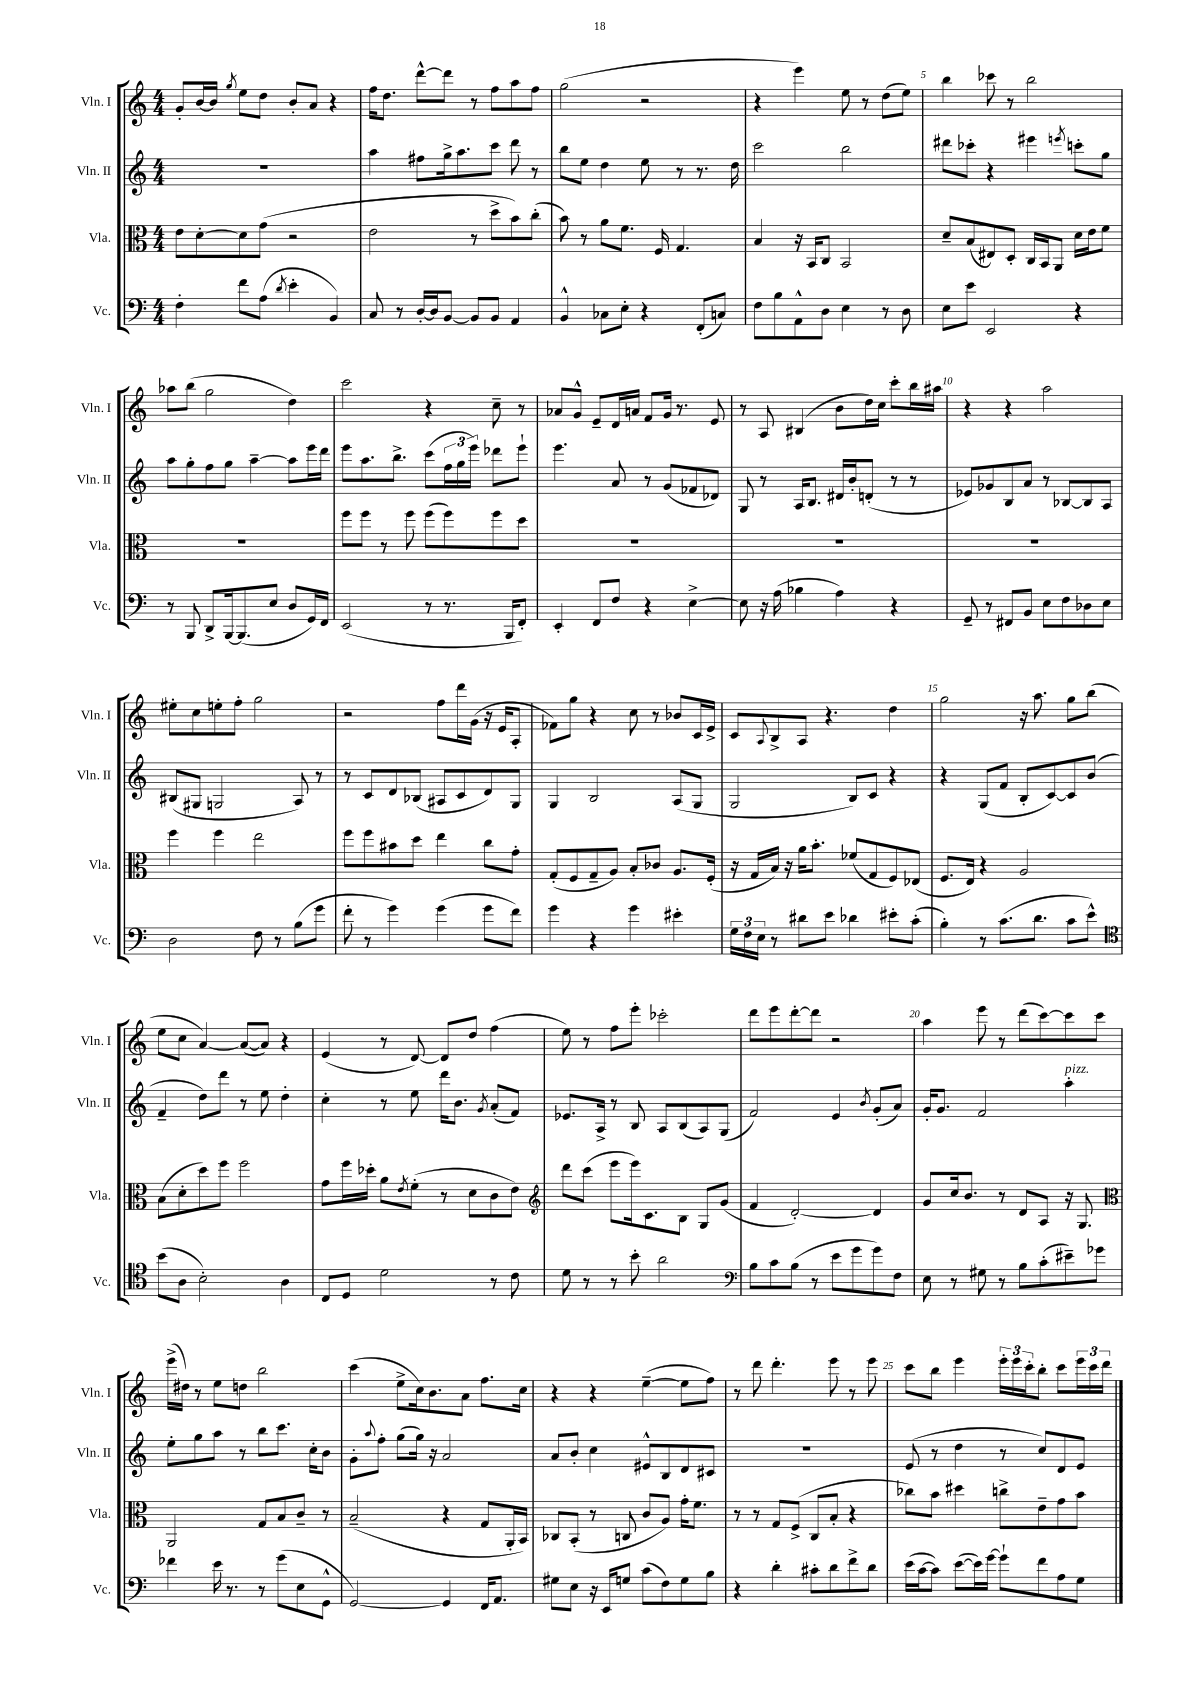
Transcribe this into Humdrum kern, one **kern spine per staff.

**kern	**kern	**kern	**kern
*staff4	*staff3	*staff2	*staff1
*clefF4	*clefC3	*clefG2	*clefG2
*k[]	*k[]	*k[]	*k[]
*M4/4	*M4/4	*M4/4	*M4/4
4F'	8e	1r	8g'
.	[8d'	.	[16b
.	.	.	16b]
.	.	.	8qgg
8f	8d]	.	8ee
(8A	(8g	.	8dd
8qd	.	.	.
4e'	2r	.	8b'
.	.	.	8a
4BB)	.	.	4r
=	=	=	=
8C	2e	4aa	16ff
.	.	.	8.dd
8r	.	.	.
[16D'	.	8ff#	[8ddd^^
16D]	.	.	.
[8BB	.	16gg^	8ddd]
.	.	8.aa	.
8BB]	8r	.	8r
8BB	8dd^	8ccc	8ff
4AA	8b)	8ddd	8aa
.	(8cc'	8r	8ff
=	=	=	=
4BB^^	8b)	8bb	(2gg
.	8r	8ee	.
8C-	8a	4dd	.
8E'	8.f	.	.
4r	.	8ee	2r
.	16F	.	.
.	4.G	8r	.
(8FF'	.	8.r	.
8C)	.	.	.
.	.	16dd	.
=	=	=	=
8F	4B	2ccc	4r
8B	.	.	.
8AA^^	16r	.	4eee)
.	16BB	.	.
8D	8C	.	.
4E	2BB	2bb	8ee
.	.	.	8r
8r	.	.	(8dd
8D	.	.	8ee)
=	=	=	=
8E	8d~	8ddd#	4bb
8e	(8B	8ccc-'	.
2EE	8E#)	4r	8ccc-
.	8D'	.	8r
.	16C	4eee#	2bb
.	16BB	.	.
.	8AA	.	.
.	.	8qeee	.
4r	16d	8ccc'	.
.	16e	.	.
.	8f	8gg	.
=	=	=	=
8r	1r	8aa	8aa-
8BBB	.	8gg'	(8bb
8DD^	.	8ff	2gg
[16BBB	.	8gg	.
(8.BBB]	.	.	.
.	.	[4aa~	.
8E	.	.	.
8D	.	8aa]	4dd)
16GG)	.	16eee	.
16FF	.	16ddd	.
=	=	=	=
(2EE	8ff	8eee	2ccc
.	8ff	8.aa	.
.	8r	.	.
.	.	8.bb^	.
.	8ff	.	.
8r	(8ff	(8ccc	4r
8.r	8ff)	24ff	.
.	.	24gg	.
.	.	24eee)	.
.	8ff	8ddd-	8cc~
16BBB	.	.	.
8FF')	8dd	8eee`	8r
=	=	=	=
4EE'	1r	4.eee	8a-
.	.	.	8g^^
8FF	.	.	8e~
8F	.	8a	16d
.	.	.	16a
4r	.	8r	8f
.	.	(8g	16g
.	.	.	8.r
[4E^	.	8f-	.
.	.	8d-)	8e
=	=	=	=
8E]	1r	8G	8r
16r	.	8r	8A
(16A	.	.	.
4B-	.	16A	(4B#
.	.	8.B	.
4A)	.	16d#	8b
.	.	16b'	.
.	.	(8d'	16dd)
.	.	.	16cc
4r	.	8r	8ccc'
.	.	8r	16bb
.	.	.	16aa#
=	=	=	=
8GG~	1r	8e-)	4r
8r	.	8g-	.
8FF#	.	8B	4r
8BB	.	8a	.
8E	.	8r	2aa
8F	.	[8B-	.
8D-	.	8B-]	.
8E	.	8A	.
=	=	=	=
2D	4ff	(8B#	8ee#'
.	.	8G#	8cc
.	4ff	2G	8ee'
.	.	.	8ff'
8F	2ee	.	2gg
8r	.	.	.
(8B	.	8A)	.
8g	.	8r	.
=	=	=	=
8f'	8ff	8r	2r
8r	8ff	8c	.
4g)	8b#	8d	.
.	8dd	(8B-	.
(4g	4ee	8A#	8ff
.	.	8c	16ddd
.	.	.	(16g
8g	8cc	8d)	16r
.	.	.	16e
8f)	8g'	8G	8A'
=	=	=	=
4g	(8G'	4G	8f-)
.	8F	.	8gg
4r	8G~	2B	4r
.	8A)	.	.
4g	8B'	.	8cc
.	8c-	.	8r
4e#'	8.A	(8A	8b-
.	.	8G	16c
.	(16F'	.	16e^
=	=	=	=
24G	16r	2G	8c
24F	.	.	.
.	16G	.	.
24E	.	.	.
.	.	.	8qqA
8r	16B)	.	8B^
.	16r	.	.
8d#	16a	.	8A
.	8.b'	.	.
8e	.	.	4.r
4d-	(8f-	8B)	.
.	8G	8c	.
8e#'	8F)	4r	4dd
(8c'	(8E-	.	.
=	=	=	=
4B')	8.F	4r	2gg
.	16E)	.	.
8r	4r	(8G	.
(8.c	.	8f	.
.	2A	8B'	16r
8.d	.	.	8.aa
.	.	[8c)	.
8c	.	8c]	8gg
8e^^)	.	(8b	(8bb
=	=	=	=
*clefC4	*	*	*
(8b	(8B	4f~	8ee
8A	8d'	.	8cc
2B')	8dd)	8dd)	[4a)
.	8ff	8ddd	.
.	2ff	8r	(8a_
.	.	8ee	8a])
4A	.	4dd'	4r
=	=	=	=
8C	8g	4cc'	(4e
8D	16ff	.	.
.	16dd-'	.	.
2d	8a	8r	8r
.	8qe	.	.
.	(8f'	8ee	[8d)
.	8r	16ddd	8d]
.	.	8.b	.
.	8d	.	8dd
.	.	8qg	.
8r	8c	(8a'	(4ff
8c	8e)	8f)	.
=	=	=	=
*	*clefG2	*	*
8d	8ddd	8.e-	8ee)
8r	(8ccc	.	8r
.	.	16A^	.
8r	8eee	8r	8ff
8b'	16eee)	8B	8eee'
.	8.c	.	.
2a	.	8A	2ccc-'
.	8B	(8B	.
.	8G	8A)	.
.	(8g	(8G	.
=	=	=	=
*clefF4	*	*	*
8B	4f	2f)	8ddd
8c	.	.	8eee
(8B	[2d')	.	[8ddd'
8r	.	.	8ddd]
8e	.	4e	2r
8g	.	.	.
.	.	8qb	.
8g)	4d]	(8g'	.
8F	.	8a)	.
=	=	=	=
8E	8g	16g'	4aa
.	.	8.g	.
8r	16cc	.	.
.	8.b	.	.
8G#	.	2f	8eee
8r	8r	.	8r
8B	8d	.	(8ddd
(8c'	8A	.	[8ccc)
8e#~)	16r	4aa'	8ccc]
.	8.G	.	.
8g-	.	.	8ccc
=	=	=	=
*	*clefC3	*	*
4f-	2AA	8ee'	(16eee^
.	.	.	16dd#)
.	.	8gg	8r
16e	.	8aa	8ee
8.r	.	.	.
.	.	8r	8dd
8r	8G	8bb	2bb
(8g	8B	8.ccc	.
8E	8c~	.	.
.	.	16cc'	.
8GG^^	8r	8b	.
=	=	=	=
[2GG)	(2B~	8g'	(4ccc
.	.	8qqaa	.
.	.	8ff'	.
.	.	(8gg	8ee^
.	.	16gg)	16cc)
.	.	16r	8.b
4GG]	4r	2a	.
.	.	.	8a
16FF	8G	.	8.ff
8.AA	.	.	.
.	16AA'	.	.
.	16BB)	.	16cc
=	=	=	=
8G#	8C-	8a	4r
8E	(8BB'	8b'	.
16r	8r	4cc	4r
16EE	.	.	.
8G	8C	.	.
(8c	8c	8e#^^	([4ee~
8F)	8A)	8B	.
8G	16g'	8d	8ee]
.	8.f	.	.
8B	.	8c#	8ff)
=	=	=	=
4r	8r	1r	8r
.	8r	.	8ddd
4d'	8G	.	4.ddd'
.	(8F^	.	.
8c#'	8C	.	.
8d	8B'	.	8eee
8f^	4r	.	8r
8d	.	.	8eee
=	=	=	=
(16e	8cc-)	(8e	8ccc
[16c	.	.	.
8c])	8b	8r	8bb
([8e	4dd#	4dd	4eee
16e])	.	.	.
[16g	.	.	.
8g`]	8cc^	8r	24eee'
.	.	.	24eee
.	.	.	24ccc'
8f	8e~	8cc)	8bb'
8A	8g	8d	8ccc
8G	8b	8e	24eee
.	.	.	24ccc
.	.	.	24ddd
==	==	==	==
*-	*-	*-	*-
